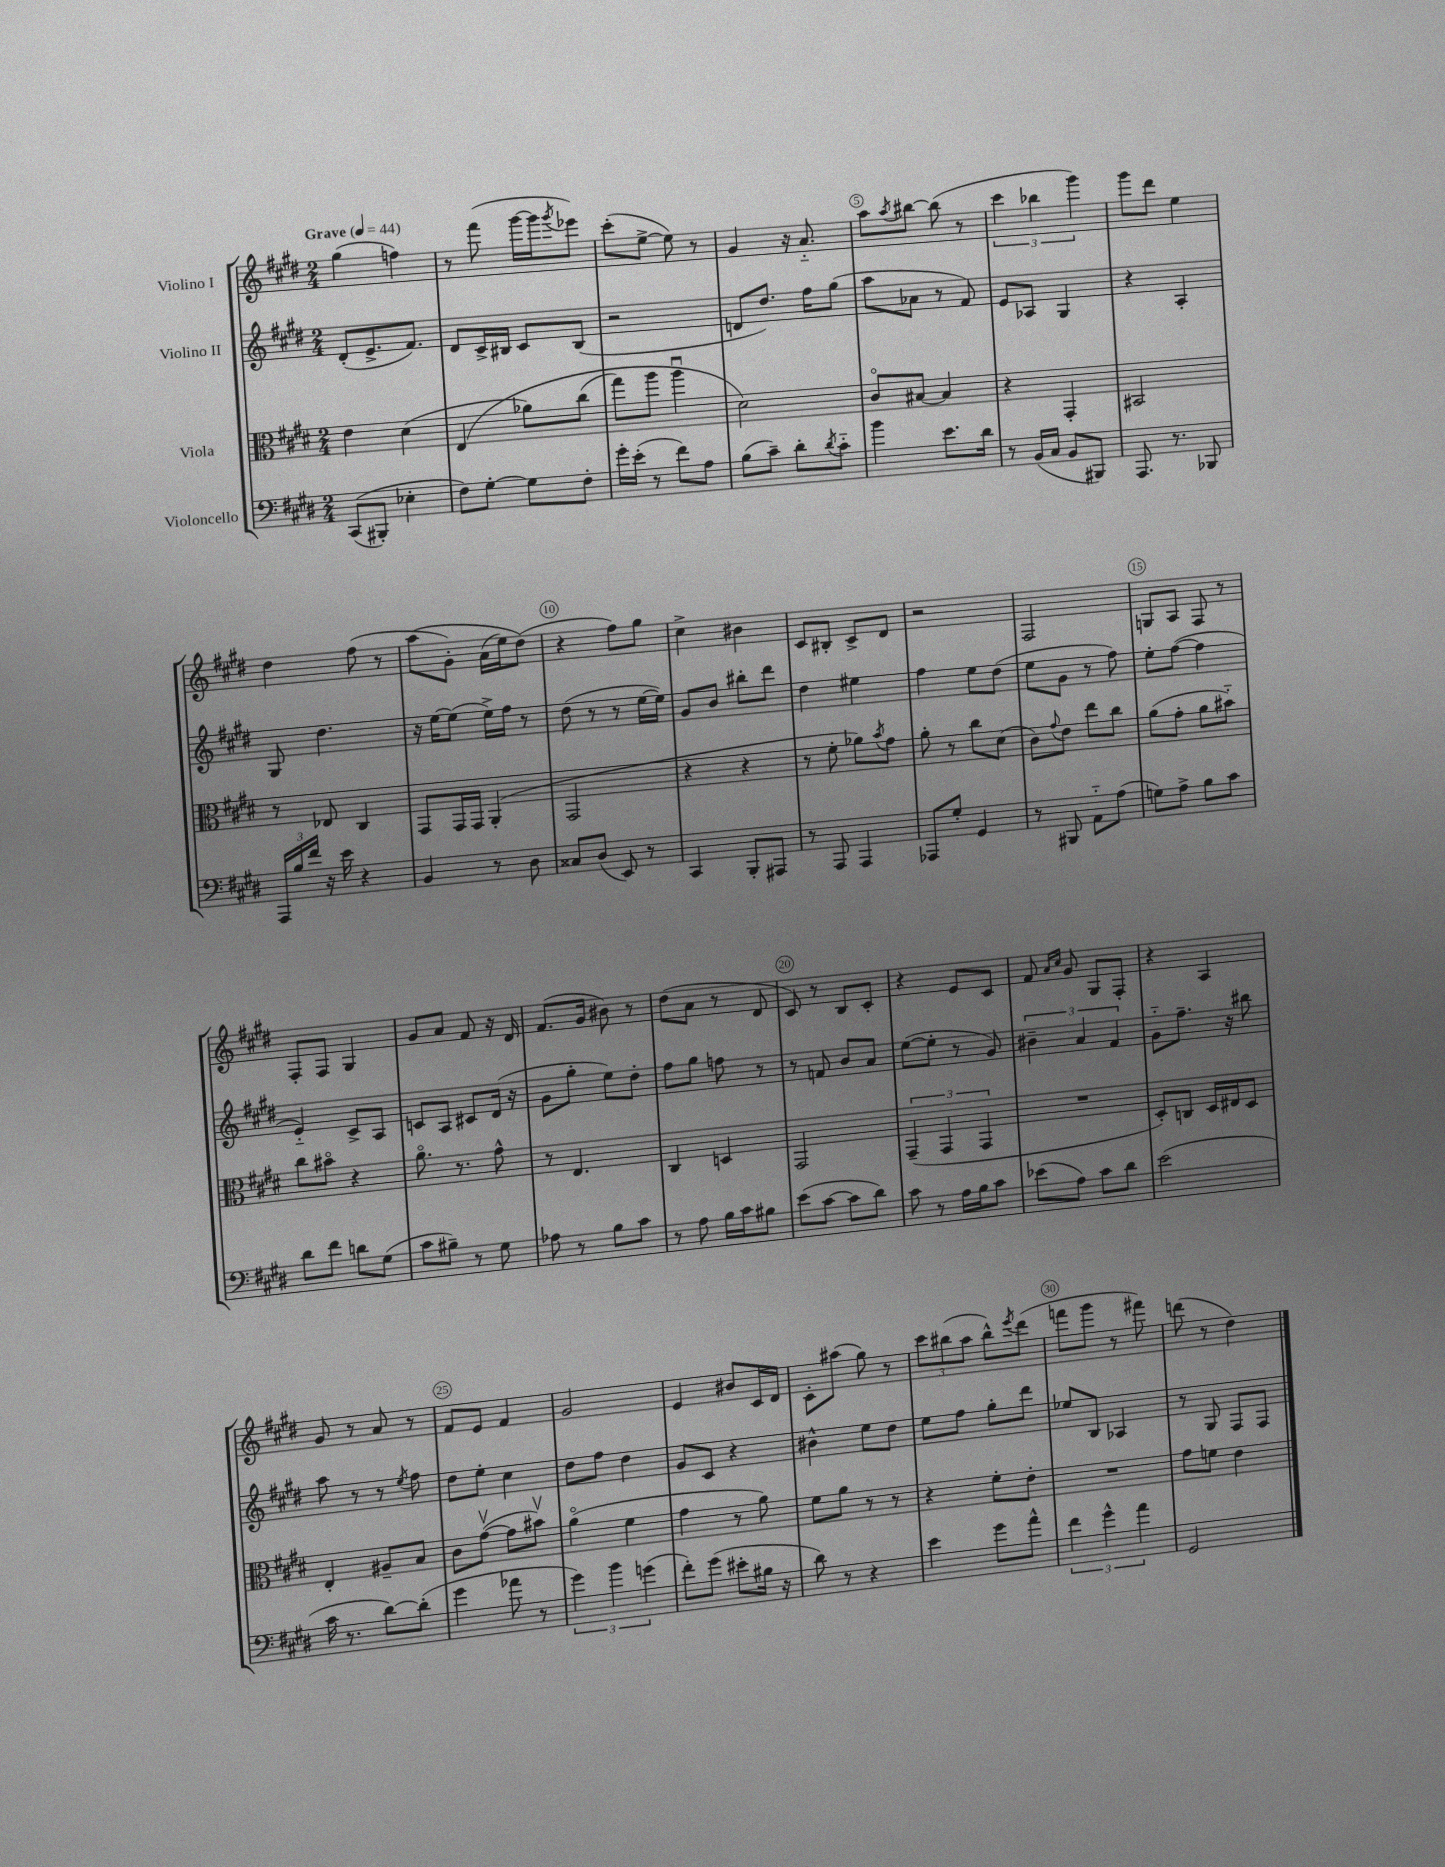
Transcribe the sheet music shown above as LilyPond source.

<<
\new StaffGroup <<
\new Staff = "s0" \with { instrumentName = "Violino I" } {
    \clef treble \key e \major \numericTimeSignature \time 2/4 \tempo "Grave" 4 = 44
    gis''4( f''4) |
    r8 fis'''8( gis'''16~ gis'''16 \acciaccatura { gis'''8 } ees'''8) |
    cis'''8-.( e''8~-> e''8) r8 |
    gis'4 r16 a'8.-_ |
    a''8 \acciaccatura { a''8 } bis''8~ bis''8( r8 |
    \tuplet 3/2 { cis'''4 bes''4 gis'''4) } |
    gis'''8 dis'''8 e''4 |
    dis''4 fis''8( r8 |
    a''8\( gis'8-.) a'16( e''16) dis''8(\) |
    r4 fis''8) gis''8 |
    cis''4-> bis'4 |
    cis'8 bis8-. cis'8-> dis'8 |
    r2 |
    fis2 |
    g8 a8 fis8 r8 |
    fis8-. fis8 gis4 |
    gis'8 a'8 fis'8 r16 dis'16 |
    fis'8.( gis'16 bis'8) r8 |
    dis''8( a'8 r8 dis'8 |
    cis'8) r8 b8 cis'8-. |
    r4 e'8 cis'8 |
    fis'8 \grace { a'16 cis''16 } gis'8 gis8 fis8-. |
    r4 a4 |
    gis'8 r8 a'8 r8 |
    fis'8 e'8 fis'4 |
    gis'2 |
    e'4 bis'8 cis'16 dis'16 |
    cis'8-. ais''8( gis''8) r8 |
    \tuplet 3/2 { cis'''8 bis''8( a''8 } bis''8-^) \acciaccatura { e'''8 } dis'''8( |
    f'''8 gis'''8 r8 fis'''8) |
    d'''8( r8 dis''4) \bar "|." |
}
\new Staff = "s1" \with { instrumentName = "Violino II" } {
    \clef treble \key e \major \numericTimeSignature \time 2/4
    dis'8-.( e'8.-> fis'8.) |
    dis'8 cis'16-> bis16 cis'8 bis8( |
    r2 |
    d'8 dis''8.) fis''16 gis''8( |
    a''8 aes'8 r8 fis'8) |
    e'8 aes8 gis4 |
    r4 a4-. |
    gis8 dis''4. |
    r16 e''16~ e''8( e''16->) fis''16 r8 |
    dis''8( r8 r8 e''16~ e''16) |
    gis'8 b'8 bis''8-. dis'''8 |
    dis''4 eis''4 |
    fis''4 e''8 dis''8( |
    e''8 gis'8 r8 fis''8) |
    e''8-. fis''8~( fis''4 |
    e'4-_) cis'8-> a8 |
    c'8 a8 cis'8 dis'16( r16 |
    gis'8 gis''8-. e''8) dis''8-. |
    fis''8 gis''8 f''8 r8 |
    r8 f'8 b'8 a'8 |
    e''8~( e''8-. r8 gis'8) |
    \tuplet 3/2 { bis'4-- a'4 fis'4 } |
    gis'8-_ fis''8.-- r16 bis''8 |
    a''8 r8 r8 \acciaccatura { e''8 } fis''8 |
    dis''8 e''8-. cis''4 |
    dis''8 fis''8 dis''4 |
    gis'8 cis'8 r4 |
    bis'4-^ e''8 dis''8 |
    e''8 fis''8 gis''8-. dis'''8 |
    ees''8 b8 aes4 |
    r8 gis8 fis8 fis8 \bar "|." |
}
\new Staff = "s2" \with { instrumentName = "Viola" } {
    \clef alto \key e \major \numericTimeSignature \time 2/4
    e'4 dis'4( |
    e4\( aes'8) cis''8( |
    gis''8) a''8 a''4\downbow |
    dis'2\) |
    cis'8\flageolet bis8~ bis4 |
    r4 gis,4-. |
    bis,2 |
    r8 ees8 cis4 |
    gis,8 gis,16 gis,16 a,4-.( |
    gis,2 |
    r4 r4 |
    r8 fis'8-. aes'8) \acciaccatura { b'8 } gis'8 |
    a'8-. r8 cis''8 dis'8( |
    cis'8) \appoggiatura { gis'8 } e'8 e''8 cis''8 |
    a'8( gis'8-. a'8 bis'8-_) |
    cis''8 bis'8\flageolet r4 |
    a'8.\flageolet r8. gis'8-^ |
    r8 e4. |
    cis4 d4 |
    gis,2 |
    \tuplet 3/2 { gis,4--( gis,4 gis,4 } |
    R2 |
    dis8-.) c8 dis16 eis16 dis8 |
    e4-. ais8-- b8 |
    cis'8 gis'8~\upbow( gis'8 bis'8\upbow) |
    a'4\flageolet( fis'4 |
    gis'4 r8 a'8) |
    fis'8 a'8 r8 r8 |
    r4 fis'8-. e'8-. |
    R2 |
    gis'8 f'8 e'4 \bar "|." |
}
\new Staff = "s3" \with { instrumentName = "Violoncello" } {
    \clef bass \key e \major \numericTimeSignature \time 2/4
    cis,8(\( bis,,8-.) ees4-. |
    fis8\) gis8~-. gis8 fis8-. |
    gis'16-. e'16-.( r8 fis'8) a8 |
    b8( cis'8--) dis'8-. \acciaccatura { dis'8 } cis'8-_ |
    b'4 e'8. dis'16 |
    r8 b,16( cis16 b,8 bis,,8) |
    a,,8. r8. bes,,8 |
    \tuplet 3/2 { a,,16 b16 fis'16 } r16 e'16 r4 |
    b,4 r8 dis8 |
    cisis8 dis8( e,8) r8 |
    cis,4 b,,8-. ais,,8 |
    r8 a,,8 a,,4 |
    aes,,8 gis8-. gis,4 |
    r8 bis,,8 a,8-_ a8( |
    g8) a8-> b8 cis'8 |
    dis'8 fis'8 d'8 gis8( |
    cis'8 bis8--) r8 gis8 |
    aes8 r8 b8 cis'8 |
    r8 a8 b16 cis'16 bis8 |
    e'8( cis'8~ cis'8 dis'8) |
    cis'8 r8 a16 b16 cis'8 |
    ees'8( a8) cis'8 dis'8 |
    e'2( |
    cis'16 r8. dis'8~) dis'8-.( |
    gis'4 aes'8 r8 |
    \tuplet 3/2 { gis'4) b'4 g'4( } |
    fis'8-.) gis'8( eis'8-. bis16 r16 |
    dis'8) r8 r4 |
    e'4 gis'8 a'8-^ |
    \tuplet 3/2 { fis'4 gis'4-^ a'4 } |
    gis,2 \bar "|." |
}
>>
>>
\layout { \context { \Score \override BarNumber.break-visibility = ##(#f #t #t) barNumberVisibility = #(every-nth-bar-number-visible 5) \override BarNumber.stencil = #(make-stencil-circler 0.1 0.3 ly:text-interface::print) } }
